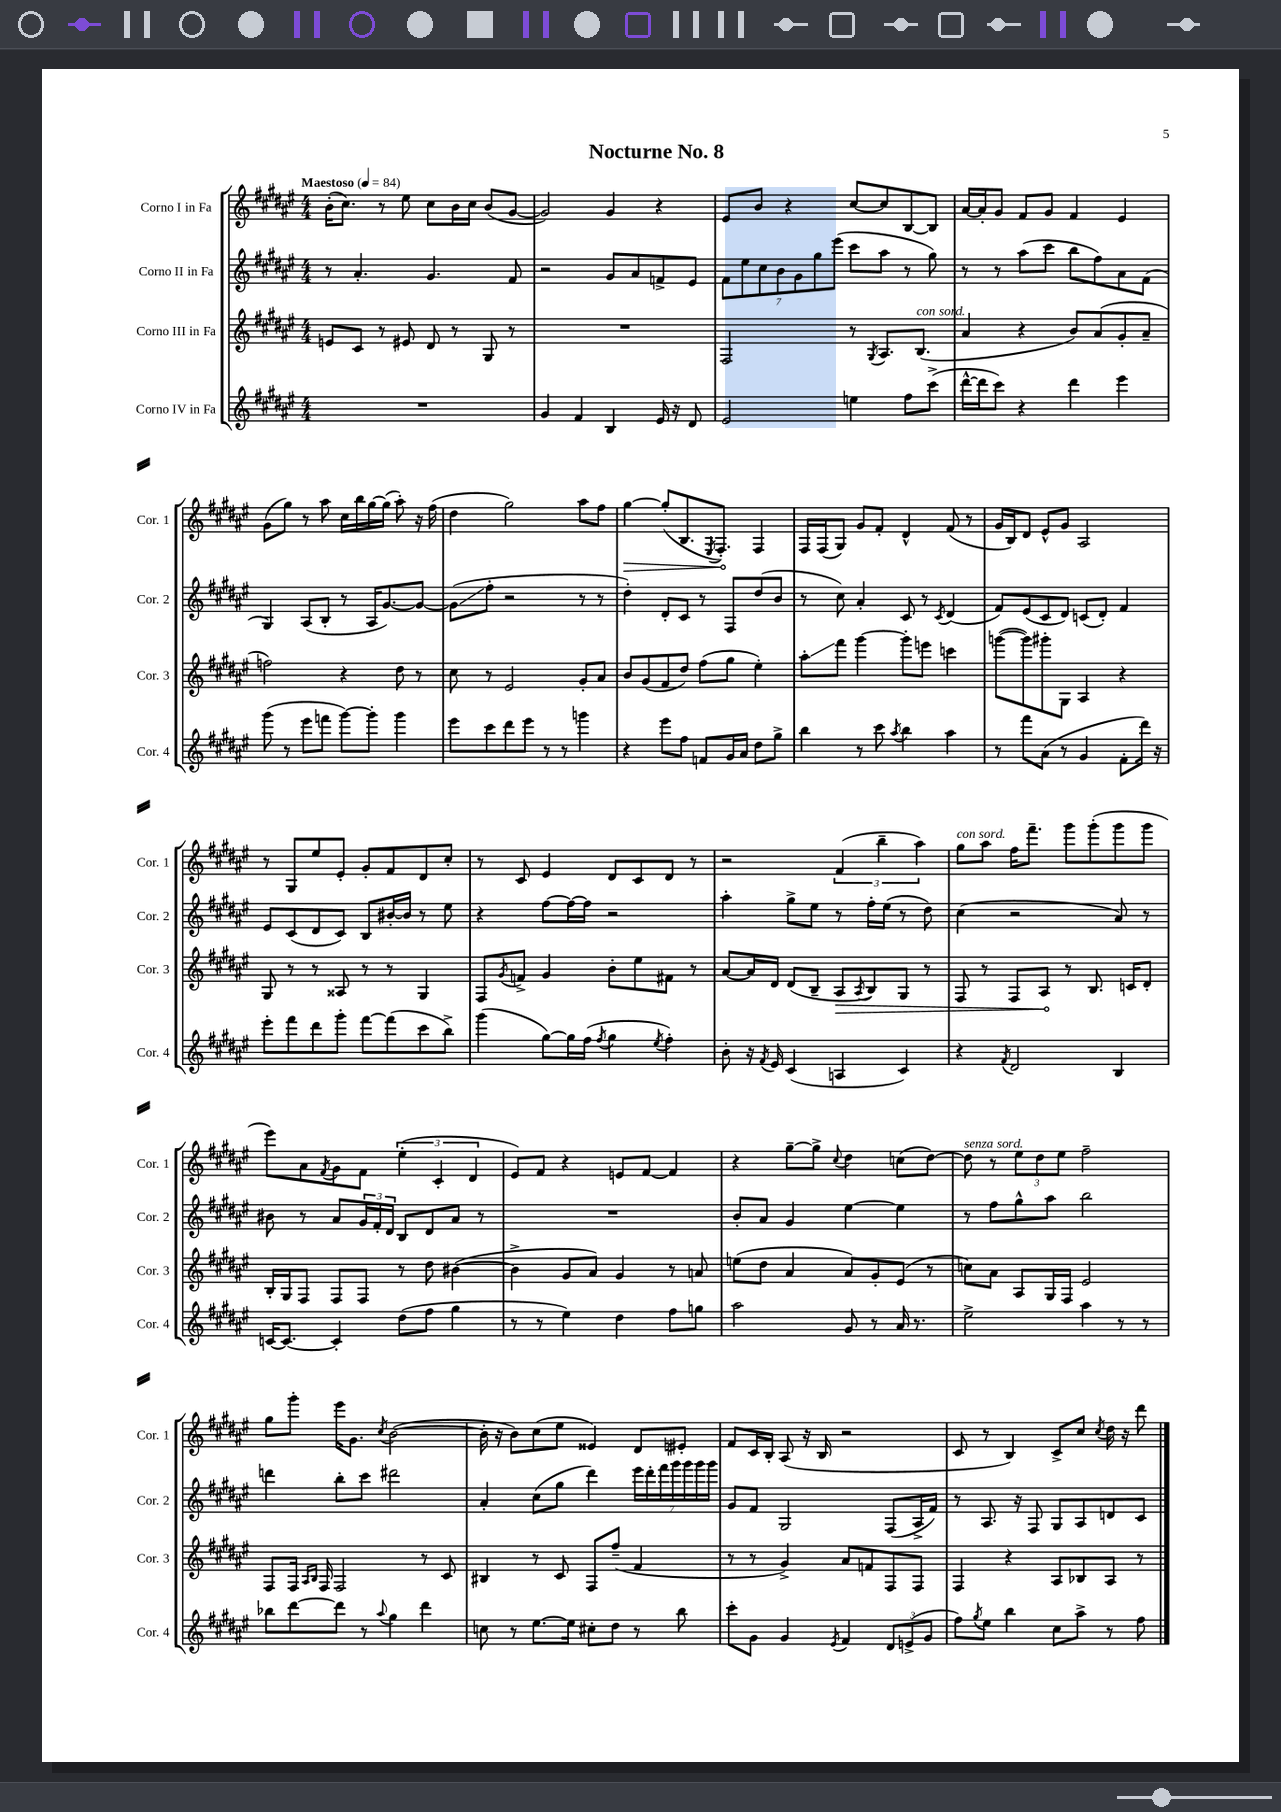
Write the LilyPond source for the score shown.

\header { title = "Nocturne No. 8" }
<<
\new StaffGroup <<
\new Staff = "s0" \with { instrumentName = "Corno I in Fa" shortInstrumentName = "Cor. 1" } {
    \clef treble \key fis \major \numericTimeSignature \time 4/4 \tempo "Maestoso" 4 = 84
    b'16-.( cis''8.) r8 eis''8 cis''8 b'16 cis''16 b'8( gis'8~ |
    gis'2) gis'4 r4 |
    eis'8 b'8 r4 cis''8~ cis''8 b8~ b8 |
    ais'16~ ais'16-. gis'8 fis'8 gis'8 fis'4 eis'4 |
    gis'8( gis''8) r8 ais''8 cis''16 b''16 gis''16~ gis''16( ais''8-.) r16 fis''16( |
    dis''4 gis''2) ais''8 fis''8 |
    \once \override Hairpin.circled-tip = ##t gis''4~\> gis''8-.( b8. \acciaccatura { eis8 } fis8.-.\!) fis4 |
    fis16 fis16( gis8) gis'8 fis'8-. dis'4-^ fis'8( r8 |
    gis'16 b16) dis'8 eis'8-^ gis'8 ais2 |
    r8 gis8 eis''8 eis'8-. gis'8-. fis'8 dis'8 cis''8-. |
    r8 cis'8 eis'4 dis'8 cis'8 dis'8 r8 |
    r2 \tuplet 3/2 { fis'4( b''4-- ais''4) } |
    gis''8^\markup { \italic "con sord." } ais''8 fis''16 fis'''8.-- gis'''8 gis'''8-.( gis'''8 gis'''8 |
    eis'''8) ais'8 \acciaccatura { fis'8 } gis'8 fis'8 \tuplet 3/2 { eis''4-.( cis'4-. dis'4 } |
    eis'8) fis'8 r4 e'8 fis'8~ fis'4 |
    r4 gis''8~-- gis''8-> \appoggiatura { cis''8 } dis''4 c''8( dis''8~) |
    dis''8^\markup { \italic "senza sord." } r8 \tuplet 3/2 { eis''8 dis''8 eis''8 } fis''2-- |
    gis''8 gis'''8-. eis'''16 gis'8. \acciaccatura { cis''8 } b'2~( |
    b'16-. r16 b'8) cis''8( eis''8 eisis'4) dis'8 eis'8-. |
    fis'8 cis'16 b16-. ais8( r16 b16 r2 |
    cis'8 r8 b4) cis'8-> cis''8 \acciaccatura { cis''8 } dis''16 r16 dis'''8 \bar "|." |
}
\new Staff = "s1" \with { instrumentName = "Corno II in Fa" shortInstrumentName = "Cor. 2" } {
    \clef treble \key fis \major \numericTimeSignature \time 4/4
    r8 ais'4.-. gis'4. fis'8 |
    r2 gis'8 ais'8 f'8-> eis'8 |
    \tuplet 7/4 { fis'8 eis''8 cis''8 b'8 gis'8 gis''8 eis'''8( } cis'''8 ais''8 r8 gis''8) |
    r8 r8 ais''8( cis'''8 b''8 fis''8) ais'8 fis'8( |
    gis4) ais8( b8-. r8 ais16 gis'8.~) gis'8~ |
    gis'8\glissando( fis''8-. r2 r8 r8 |
    dis''4-.) dis'8-. cis'8 r8 fis8 dis''8( b'8 |
    r8 cis''8) ais'4-. cis'8 r8 \acciaccatura { cis'8 } dis'4( |
    fis'8) eis'8( cis'8 dis'8) c'8( dis'8-.) fis'4 |
    eis'8 cis'8( dis'8 cis'8) b8 bis'16~-. bis'16 r8 eis''8 |
    r4 fis''8~ fis''16~ fis''16 r2 |
    ais''4-. gis''8-> eis''8 r8 fis''16-. eis''16( r8 dis''8) |
    cis''4( r2 ais'8) r8 |
    bis'8 r8 ais'8 \tuplet 3/2 { gis'16 fis'16-. dis'16 } b8 dis'8 ais'8 r8 |
    R1 |
    b'8-. ais'8 gis'4 eis''4~ eis''4 |
    r8 fis''8 gis''8-^ ais''8 b''2 |
    d'''4 b''8-. cis'''8 dis'''2 |
    ais'4-. cis''8( gis''8 dis'''4) \tuplet 7/4 { eis'''16 dis'''16-. fis'''16 gis'''16 gis'''16 gis'''16 gis'''16 } |
    gis'8 fis'8 gis2 fis8( ais16-> fis'16) |
    r8 ais8. r16 fis8 gis8 ais8 d'8 cis'8 \bar "|." |
}
\new Staff = "s2" \with { instrumentName = "Corno III in Fa" shortInstrumentName = "Cor. 3" } {
    \clef treble \key fis \major \numericTimeSignature \time 4/4
    e'8 cis'8 r8 eis'8 dis'8 r8 gis8 r8 |
    R1 |
    fis2 r8 \acciaccatura { gis8 } ais8. b8.^\markup { \italic "con sord." }( |
    ais'4 r4 b'8) ais'8( gis'8-. ais'8-- |
    f''2) r4 dis''8 r8 |
    cis''8 r8 eis'2 gis'8-. ais'8 |
    b'8 gis'8( fis'8 dis''8) fis''8( gis''8 eis''4-.) |
    ais''8-.\glissando fis'''8 gis'''4~ gis'''8-. e'''8 c'''4 |
    g'''8~( g'''8) gis'''8-. gis8 ais4 r4 |
    gis8 r8 r8 aisis8 r8 r8 gis4 |
    fis8 \acciaccatura { gis'8 } f'8-> gis'4 b'8-. eis''8 fis'8 r8 |
    ais'8~ ais'16 dis'16 dis'8( b8-- \once \override Hairpin.circled-tip = ##t ais8\> \acciaccatura { ais8 } b8) gis8 r8 |
    fis8 r8 fis8 ais8\! r8 b8. c'16 dis'8-. |
    b16-. gis16 fis8 fis8 fis8 r8 dis''8 bis'4~( |
    bis'4-> gis'8 ais'8) gis'4 r8 a'8 |
    e''8( dis''8 ais'4 ais'8) gis'8-. eis'8( r8 |
    c''8) ais'8 ais8 gis16 fis16 eis'2 |
    fis8 fis16 \grace { ais16 b16 } fis16 fis2 r8 cis'8 |
    bis4 r8 cis'8 fis8 fis''8--( fis'4 |
    r8 r8 gis'4->) ais'8 f'8 fis8 fis8 |
    fis4 r4 ais8 bes8 ais8 r8 \bar "|." |
}
\new Staff = "s3" \with { instrumentName = "Corno IV in Fa" shortInstrumentName = "Cor. 4" } {
    \clef treble \key fis \major \numericTimeSignature \time 4/4
    R1 |
    gis'4 fis'4 b4 eis'16 r16 dis'8 |
    eis'2 e''4 fis''8 cis'''8->( |
    dis'''16~-^ dis'''16 cis'''8) r4 dis'''4 eis'''4 |
    gis'''8( r8 eis'''8 f'''8 gis'''8~) gis'''8-. gis'''4 |
    eis'''8 cis'''8 dis'''8 eis'''8 r8 r8 g'''4 |
    r4 eis'''8 fis''8 f'8 gis'16 ais'16 dis''8 gis''8-> |
    b''4 r8 cis'''8 \acciaccatura { ais''8 } b''4 ais''4 |
    r8 fis'''8 ais'8( r8 gis'4 fis'8-. dis'''16) r16 |
    eis'''8-. fis'''8 dis'''8 gis'''8-. fis'''8~ fis'''8( cis'''8 b''8->) |
    gis'''4( gis''8~) gis''16 fis''16( \acciaccatura { fis''8 } gis''4 \acciaccatura { eis''8 } fis''4-.) |
    b'8-. r16 \acciaccatura { fis'8 } eis'16 cis'4( a4 cis'4) |
    r4 \acciaccatura { fis'8 } dis'2 b4 |
    c'16~ c'8.~ c'4-. dis''8( fis''8 gis''4 |
    r8 r8 eis''4) dis''4 fis''8 g''8 |
    ais''2 gis'8 r8 ais'16 r8. |
    eis''2-> ais''4 r8 r8 |
    bes''8 dis'''8~ dis'''8 r8 \appoggiatura { ais''8 } gis''4 dis'''4 |
    c''8 r8 eis''8.~ eis''16 cis''8-. dis''8 r8 b''8 |
    cis'''8-. gis'8 gis'4 \acciaccatura { eis'8 } fis'4 \tuplet 3/2 { dis'8 e'8->( gis'8 } |
    fis''8) \acciaccatura { gis''8 } eis''8 b''4 cis''8 ais''8-> r8 fis''8 \bar "|." |
}
>>
>>
